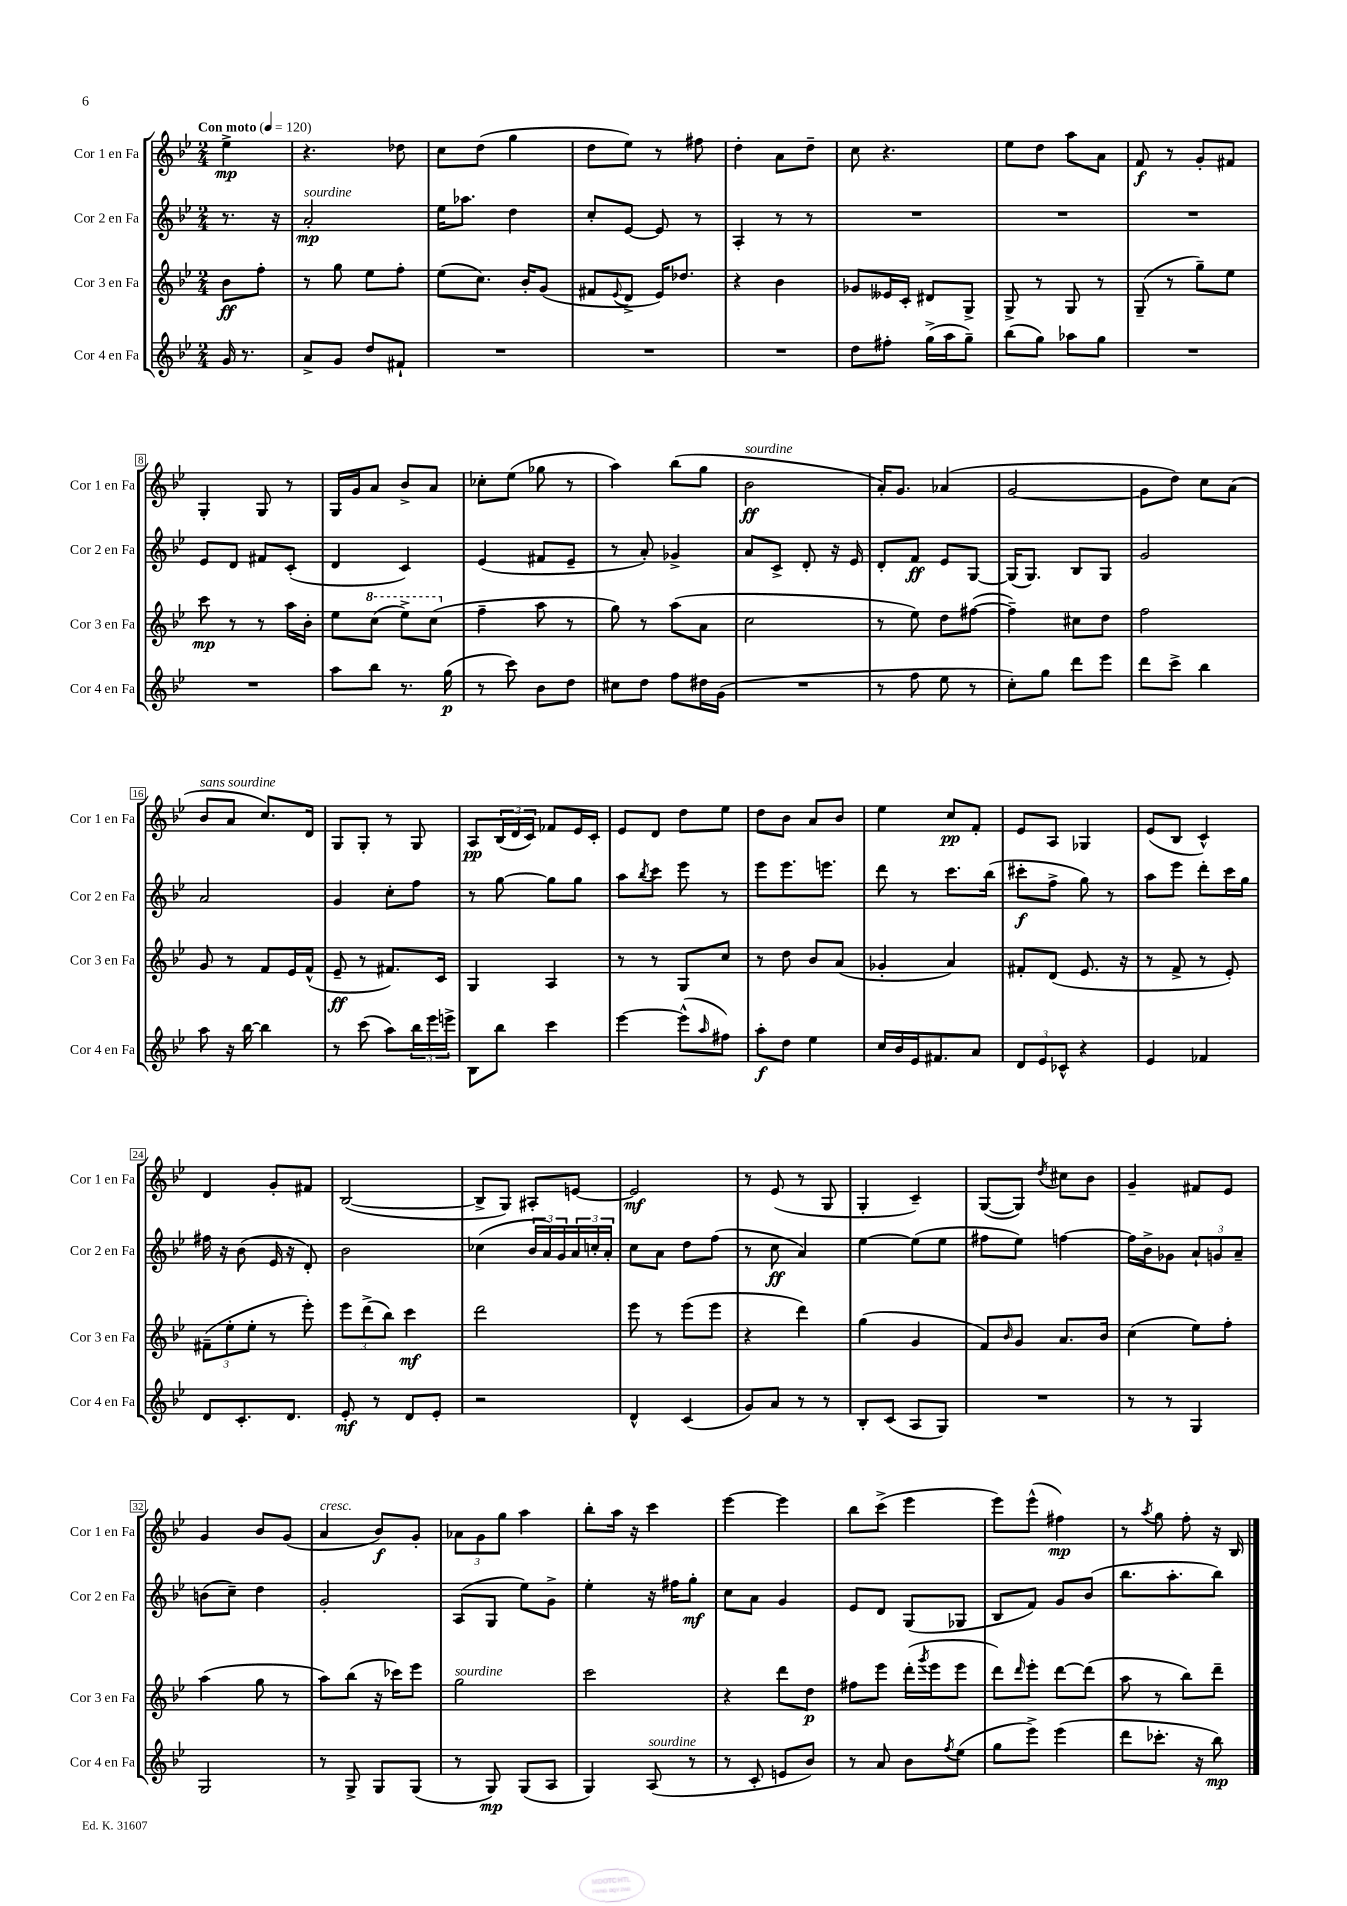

**kern	**kern	**kern	**kern
*staff4	*staff3	*staff2	*staff1
*clefG2	*clefG2	*clefG2	*clefG2
*k[b-e-]	*k[b-e-]	*k[b-e-]	*k[b-e-]
*M2/4	*M2/4	*M2/4	*M2/4
*MM120	*MM120	*MM120	*MM120
16g	8b-	8.r	4ee-^
8.r	.	.	.
.	8ff'	.	.
.	.	16r	.
=	=	=	=
8a^	8r	2a'	4.r
8g	8gg	.	.
8dd	8ee-	.	.
8f#`	8ff'	.	8dd-
=	=	=	=
2r	(8ee-	16ee-	8cc
.	.	8.aa-	.
.	8.cc)	.	(8dd
.	.	4dd	4gg
.	16b-'	.	.
.	(8g	.	.
=	=	=	=
2r	8f#	8cc'	8dd
.	8qqe-	.	.
.	8d^	[8e-	8ee-)
.	16e-)	8e-]	8r
.	8.dd-	.	.
.	.	8r	8ff#
=	=	=	=
2r	4r	4A'	4dd'
.	4b-	8r	8a
.	.	8r	8dd~
=	=	=	=
8dd	8g-	2r	8cc
8ff#'	16e--	.	4.r
.	16c'	.	.
(16gg^	8d#	.	.
16aa	.	.	.
8gg~)	8G^	.	.
=	=	=	=
(8bb-	8G^	2r	8ee-
8gg)	8r	.	8dd
8aa-	8G	.	8aa
8gg	8r	.	8a
=	=	=	=
2r	(8G~	2r	8f
.	8r	.	8r
.	8gg~)	.	8g'
.	8ee-	.	8f#
=	=	=	=
2r	8ccc	8e-	4G'
.	8r	8d	.
.	8r	8f#	8G
.	16aa	(8c'	8r
.	16b-'	.	.
=	=	=	=
8aa	8ee-	4d	16G
.	.	.	16g
8bb-	(8ccc	.	8a
8.r	8eee-^)	4c)	8b-^
.	(8ccc	.	8a
(16gg	.	.	.
=	=	=	=
8r	4ff~	(4e-	8cc-'
8ccc)	.	.	(8ee-
8b-	8aa	8f#	8gg-
8dd	8r	8e-~	8r
=	=	=	=
8cc#	8gg)	8r	4aa)
8dd	8r	8a')	.
8ff	(8aa	4g-^	(8bb-
16dd#	8a	.	8gg
(16g	.	.	.
=	=	=	=
2r	2cc	8a	2b-
.	.	8c^	.
.	.	8d'	.
.	.	16r	.
.	.	16e-	.
=	=	=	=
8r	8r	8d'	16a')
.	.	.	8.g
8ff	8ee-)	8f	.
8ee-	8dd	8e-	(4a-
8r	([8ff#	[8G	.
=	=	=	=
8cc')	4ff#~])	(16G]	[2g
.	.	8.G)	.
8gg	.	.	.
8ddd	8cc#	8B-	.
8eee-	8dd	8G	.
=	=	=	=
8ddd	2ff	2g	8g]
8ccc^	.	.	8dd)
4bb-	.	.	8cc
.	.	.	(8a
=	=	=	=
8aa	8g	2a	8b-
16r	8r	.	8a
[16bb-	.	.	.
4bb-]	8f	.	8.cc)
.	16e-	.	.
.	(16f^^	.	16d
=	=	=	=
8r	8e-~	4g	8G
(8ccc	8r	.	8G'
8aa)	8.f#)	8cc'	8r
24bb-	.	8ff	8G
24eee-	.	.	.
.	16c	.	.
24eee^	.	.	.
=	=	=	=
8B-	4G	8r	8A
8bb-	.	[8gg	(24B-
.	.	.	24d
.	.	.	24c)
4ccc	4A	8gg]	8f-
.	.	8gg	16e-
.	.	.	16c'
=	=	=	=
[4eee-	8r	8aa	8e-
.	.	8qbb-	.
.	8r	8ccc	8d
(8eee-^^]	8G	8eee-	8dd
16qqaa	.	.	.
8ff#)	8cc	8r	8ee-
=	=	=	=
8aa'	8r	8eee-	8dd
8dd	8dd	8.eee-	8b-
4ee-	8b-	.	8a
.	.	8.eee	.
.	(8a	.	8b-
=	=	=	=
16cc	4g-'	8ddd	4ee-
16b-	.	.	.
16e-	.	8r	.
8.f#	.	.	.
.	4a)	8.ccc	8cc
8a	.	.	8f'
.	.	(16bb-	.
=	=	=	=
12d	8f#'	8ccc#'	8e-
12e-	.	.	.
.	(8d	8ff^	8A
12c-^^	.	.	.
4r	8.e-	8gg)	4G-
.	.	8r	.
.	16r	.	.
=	=	=	=
4e-	8r	8aa	(8e-
.	8f^	8eee-	8B-
4f-	8r	8ddd'	4c^^)
.	8e-')	16ccc	.
.	.	16gg	.
=	=	=	=
8d	(12f#~	16ff#	4d
.	.	16r	.
.	12ee-'	.	.
8.c'	.	(8b-	.
.	12ee-'	.	.
.	8r	16e-	8g'
8.d	.	16r	.
.	8eee-')	8d')	8f#
=	=	=	=
8e-'	12eee-	2b-	([2B-
.	(12ddd^	.	.
8r	.	.	.
.	12bb-)	.	.
8d	4ccc	.	.
8e-'	.	.	.
=	=	=	=
2r	2ddd	(4cc-	8B-^]
.	.	.	8G)
.	.	24b-	8A#'
.	.	24a)	.
.	.	24g	.
.	.	24a	[8e
.	.	24cc'	.
.	.	24a'	.
=	=	=	=
4d^^	8eee-	8cc	2e]
.	8r	8a	.
(4c	(8eee-	8dd	.
.	8eee-	(8ff	.
=	=	=	=
8g)	4r	8r	8r
8a	.	8cc	(8e-
8r	4ddd)	4a)	8r
8r	.	.	8G
=	=	=	=
8B-'	(4gg	[4ee-	4G'
(8c	.	.	.
8A	4g	(8ee-]	4c~)
8G)	.	8ee-	.
=	=	=	=
2r	8f)	8ff#	([8G
.	16qqb-	.	.
.	8g	8ee-)	8G])
.	.	.	8qdd
.	8.a	[4ff	8cc#
.	.	.	8b-
.	16b-	.	.
=	=	=	=
8r	(4cc	16ff]	4g~
.	.	16b-^	.
8r	.	8g-	.
4G	8ee-)	12a`	8f#
.	.	12g	.
.	8ff'	.	8e-
.	.	12a~	.
=	=	=	=
2G	(4aa	(8b	4g
.	.	8cc~)	.
.	8gg	4dd	8b-
.	8r	.	(8g
=	=	=	=
8r	8aa)	2g'	4a
8G^	(8bb-	.	.
8G	16r	.	8b-)
.	16ccc-)	.	.
(8G	8eee-	.	8g'
=	=	=	=
8r	2gg	(8A	12a-
.	.	.	12g
8G)	.	8G	.
.	.	.	12gg
(8G	.	8ee-)	4aa
8A	.	8g^	.
=	=	=	=
4G)	2ccc	4ee-'	8bb-'
.	.	.	16aa
.	.	.	16r
(8A	.	16r	4ccc
.	.	16ff#	.
8r	.	8gg'	.
=	=	=	=
8r	4r	8cc	[4eee-
8c'	.	8a	.
8e	8ddd	4g	4eee-]
8b-)	8dd	.	.
=	=	=	=
8r	8ff#	8e-	8bb-
8a	8eee-	8d	(8ccc^
8b-	(16ddd'	(8G	4eee-
.	8qggg	.	.
.	16eee-	.	.
8qff	.	.	.
(8ee-	8eee-	8G-	.
=	=	=	=
8gg	8ddd)	8B-	8eee-)
.	16qqddd	.	.
8eee-^)	8eee-'	8f)	(8eee-^^
(4eee-	[8ddd	8g	4ff#)
.	(8ddd]	(8b-	.
=	=	=	=
8ddd	8aa	8.bb-	8r
.	.	.	8qaa
8.ccc-'	8r	.	8gg
.	.	8.aa'	.
.	8bb-)	.	8ff'
16r	.	.	.
8bb-)	8ddd~	8bb-)	16r
.	.	.	16B-
==	==	==	==
*-	*-	*-	*-
